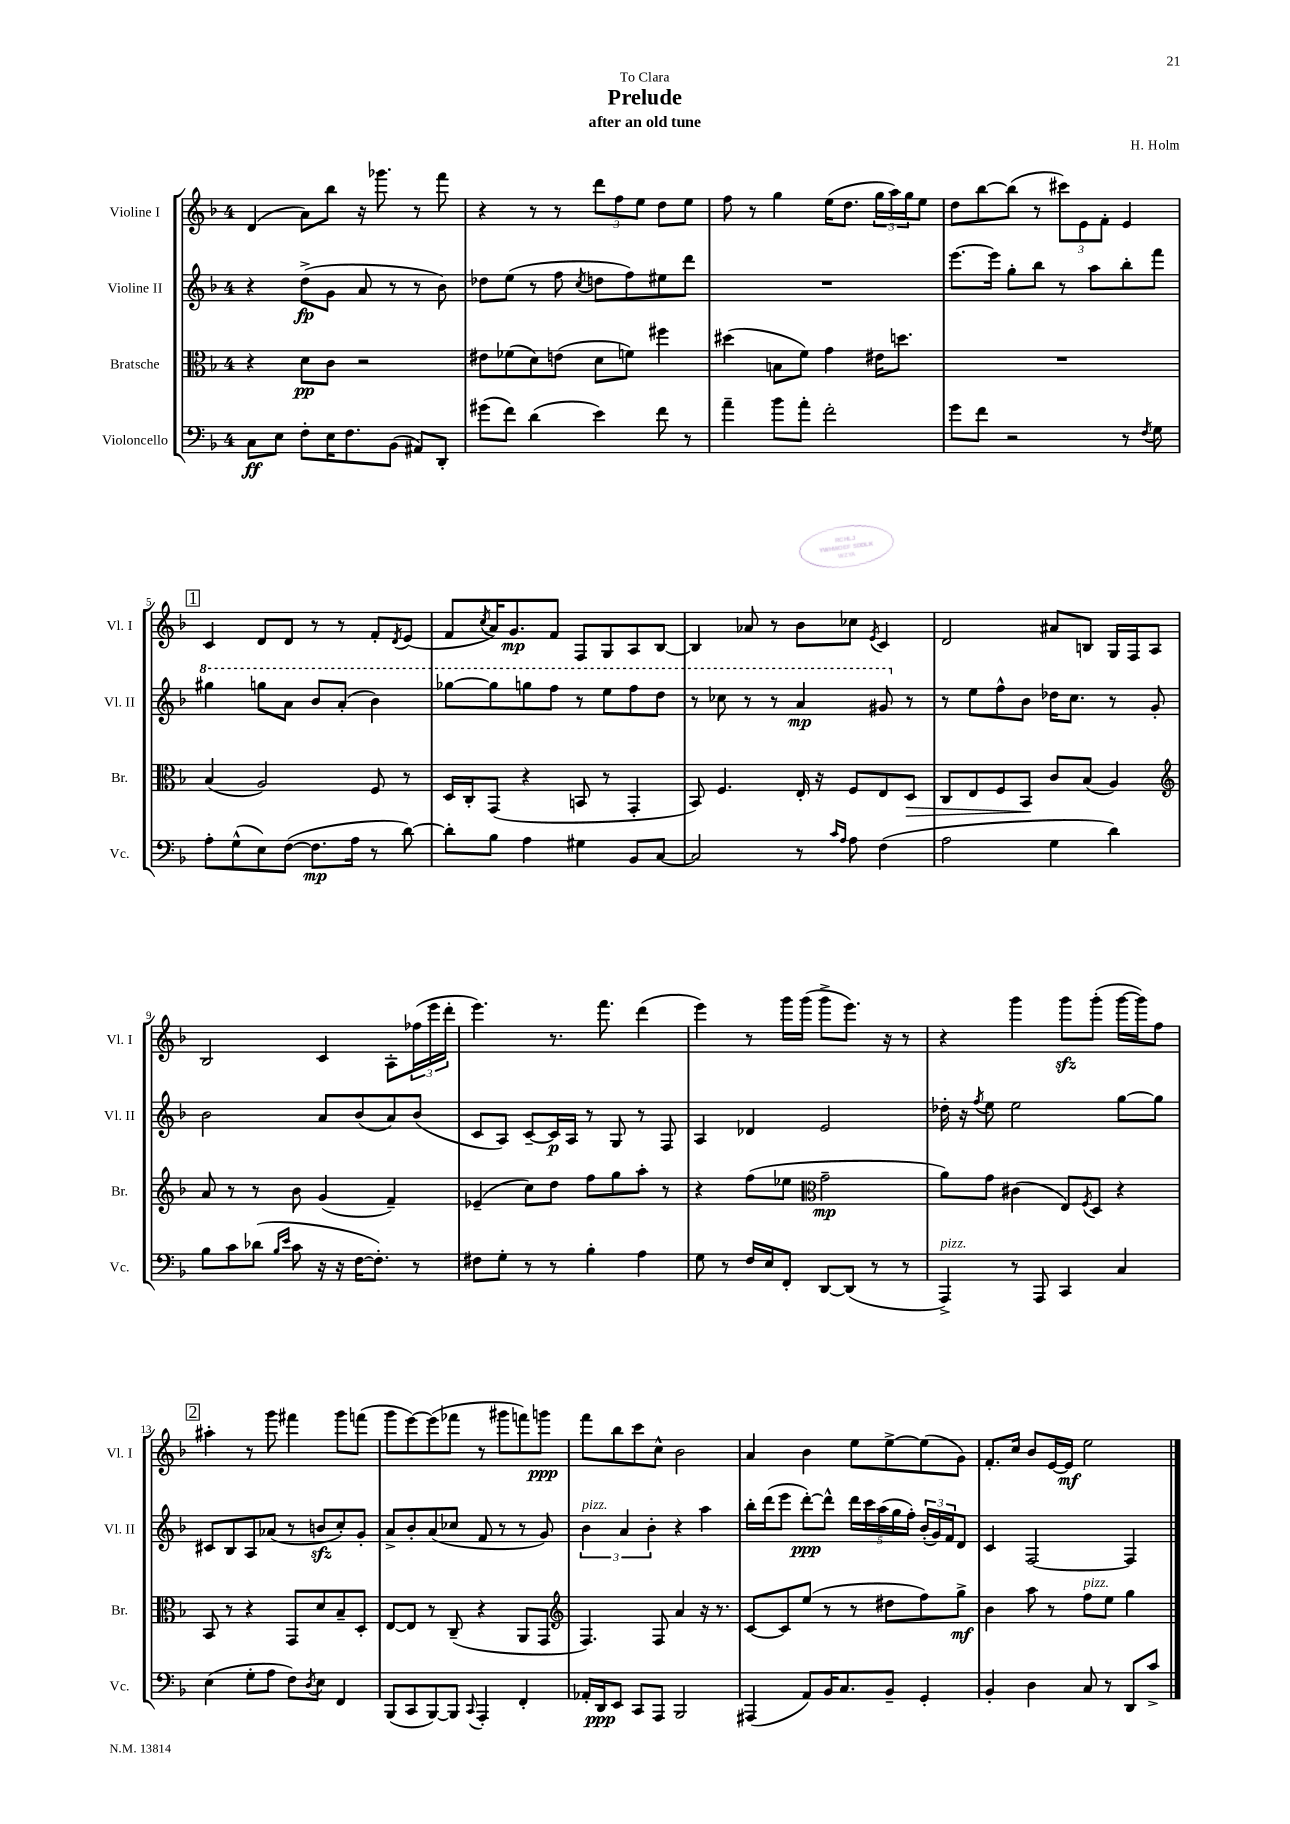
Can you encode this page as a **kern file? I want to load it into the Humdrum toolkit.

**kern	**kern	**kern	**kern
*staff4	*staff3	*staff2	*staff1
*clefF4	*clefC3	*clefG2	*clefG2
*k[b-]	*k[b-]	*k[b-]	*k[b-]
*M4/4	*M4/4	*M4/4	*M4/4
8C	4r	4r	(4d
8E	.	.	.
8F'	8d	(8dd^	8a)
16E	8c	8g	8bb-
8.F	.	.	.
.	2r	8a	16r
.	.	.	8.ggg-
(8BB-	.	8r	.
8AA#)	.	8r	8r
8DD'	.	8b-)	8fff
=	=	=	=
(8g#	8e#	8dd-	4r
8f)	(8f-	(8ee	.
(4d	8d)	8r	8r
.	(8e	8ff	8r
.	.	8qcc	.
4e)	8d	8dd	12ddd
.	.	.	12ff
.	8f)	8ff)	.
.	.	.	12ee
8f	4ff#	8ee#	8dd
8r	.	8ddd	8ee
=	=	=	=
4a~	(4dd#	1r	8ff
.	.	.	8r
8b-	8B	.	4gg
8a'	8f)	.	.
2f'	4g	.	(16ee
.	.	.	8.dd
.	16e#	.	24gg
.	.	.	24aa)
.	8.dd	.	.
.	.	.	24gg
.	.	.	8ee
=	=	=	=
8g	1r	[8.eee	8dd
8f	.	.	[8bb-
.	.	16eee]	.
2r	.	8gg'	(8bb-]
.	.	8bb-	8r
.	.	8r	12ccc#)
.	.	.	12e
.	.	8aa	.
.	.	.	12f'
8r	.	8bb-'	4e
8qF	.	.	.
8G	.	8fff	.
=	=	=	=
8A'	(4B-	4ggg#	4c
(8G^^	.	.	.
8E)	2A)	8ggg	8d
([8F	.	8aa	8d
8.F]	.	8bb-	8r
.	.	(8aa'	8r
16A	.	.	.
8r	8F	4bb-)	8f'
.	.	.	8qd
[8d)	8r	.	(8e
=	=	=	=
8d']	16D	[8ggg-	8f
.	16C'	.	.
.	.	.	8qcc
8B-	(8GG	8ggg-]	16a)
.	.	.	8.g
4A	4r	8ggg	.
.	.	8fff	8f
4G#	8BB	8r	8F
.	8r	8eee	8G
8BB-	4GG'	8fff	8A
[8C	.	8ddd	[8B-
=	=	=	=
2C]	8BB-)	8r	4B-]
.	4.F	8ccc-	.
.	.	8r	8a-
.	.	8r	8r
8r	16E'	4aa	8b-
.	16r	.	.
16qqc	.	.	.
16qqA	.	.	.
8A	8F	.	8cc-
.	.	.	8qe
(4F	8E	8gg#	4c
.	8D	8r	.
=	=	=	=
2A	8C	8r	2d
.	8E	8ee	.
.	8F	8ff^^	.
.	8BB-	8b-	.
4G	8c	16dd-	8a#
.	.	8.cc	.
.	(8B-	.	8B
4d)	4A)	8r	16G
.	.	.	16F
.	.	8g'	8A
=	=	=	=
*	*clefG2	*	*
8B-	8a	2b-	2B-
8c	8r	.	.
(8d-	8r	.	.
16qqB-	.	.	.
16qqe	.	.	.
8c	8b-	.	.
16r	(4g	8a	4c
16r	.	.	.
[16F	.	(8b-	.
8.F'])	.	.	.
.	4f~)	8a)	8A'
8r	.	(8b-	(24ff-
.	.	.	24eee
.	.	.	24ddd'
=	=	=	=
8F#	(4e-~	8c	4.eee)
8G'	.	8A)	.
8r	8cc)	[8c~	.
8r	8dd	16c]	8.r
.	.	16A	.
4B-'	8ff	8r	.
.	.	.	8.fff
.	8gg	8G	.
4A	8aa'	8r	(4ddd
.	8r	8F	.
=	=	=	=
8G	4r	4A	4eee)
8r	.	.	.
16F	(8ff	4d-	8r
16E	.	.	.
8FF'	8ee-	.	16ggg
.	.	.	(16ggg
*	*clefC3	*	*
[8DD	2g~	2e	8ggg^
(8DD]	.	.	8.eee)
8r	.	.	.
.	.	.	16r
8r	.	.	8r
=	=	=	=
4AAA^)	8a)	16dd-'	4r
.	.	16r	.
.	.	8qff	.
.	8g	8ee	.
8r	(4c#	2ee	4ggg
8AAA	.	.	.
4CC	8E)	.	8ggg
.	8qF	.	.
.	8D	.	(8ggg'
4C	4r	[8gg	[16ggg
.	.	.	16ggg])
.	.	8gg]	8ff
=	=	=	=
(4E	8BB-	8c#	4aa#'
.	8r	8B-	.
8G'	4r	8A	8r
8A	.	(8a-	8ggg
8F)	8GG	8r	4fff#
8qD	.	.	.
8E	8d	8b	.
4FF	8B-~	8cc')	8ggg
.	8D'	8g'	(8fff
=	=	=	=
(8BBB-	[8E	8a^	8ggg
8CC	8E]	8b-'	[8eee)
[8BBB-)	8r	(8a	(8eee]
8BBB-]	(8C~	8cc-	8fff-
8qqCC	.	.	.
4AAA'	4r	8f	8r
.	.	8r	8ggg#
4FF'	8AA	8r	8fff)
.	8GG	8g)	8ggg
=	=	=	=
*	*clefG2	*	*
16AA-'	4.F)	6b-	8fff
16DD	.	.	.
8EE	.	.	8bb-
.	.	6a	.
8CC	.	.	8ccc
.	.	6b-'	.
8AAA	8F	.	8cc^^
2BBB-	4a	4r	2b-
.	16r	4aa	.
.	8.r	.	.
=	=	=	=
(4AAA#	[8c	16bb-'	4a
.	.	(16ddd	.
.	8c]	8eee	.
8AA)	(8ee	[8ddd')	4b-
16BB-	8r	8ddd^^]	.
8.C	.	.	.
.	8r	20ddd	8ee
.	.	20ccc	.
.	.	(20aa	.
8BB-~	8dd#	.	[8ee^
.	.	20gg	.
.	.	20ff')	.
4GG'	8ff)	(24b-'	(8ee]
.	.	24g)	.
.	.	24f	.
.	8gg^	8d	8g)
=	=	=	=
4BB-'	4b-	4c	8.f'
.	.	.	16cc
4D	8aa	[2F	8b-
.	8r	.	[16e
.	.	.	16e]
8C	8ff	.	2ee
8r	8ee	.	.
8DD	4gg	4F]	.
8c^	.	.	.
==	==	==	==
*-	*-	*-	*-
